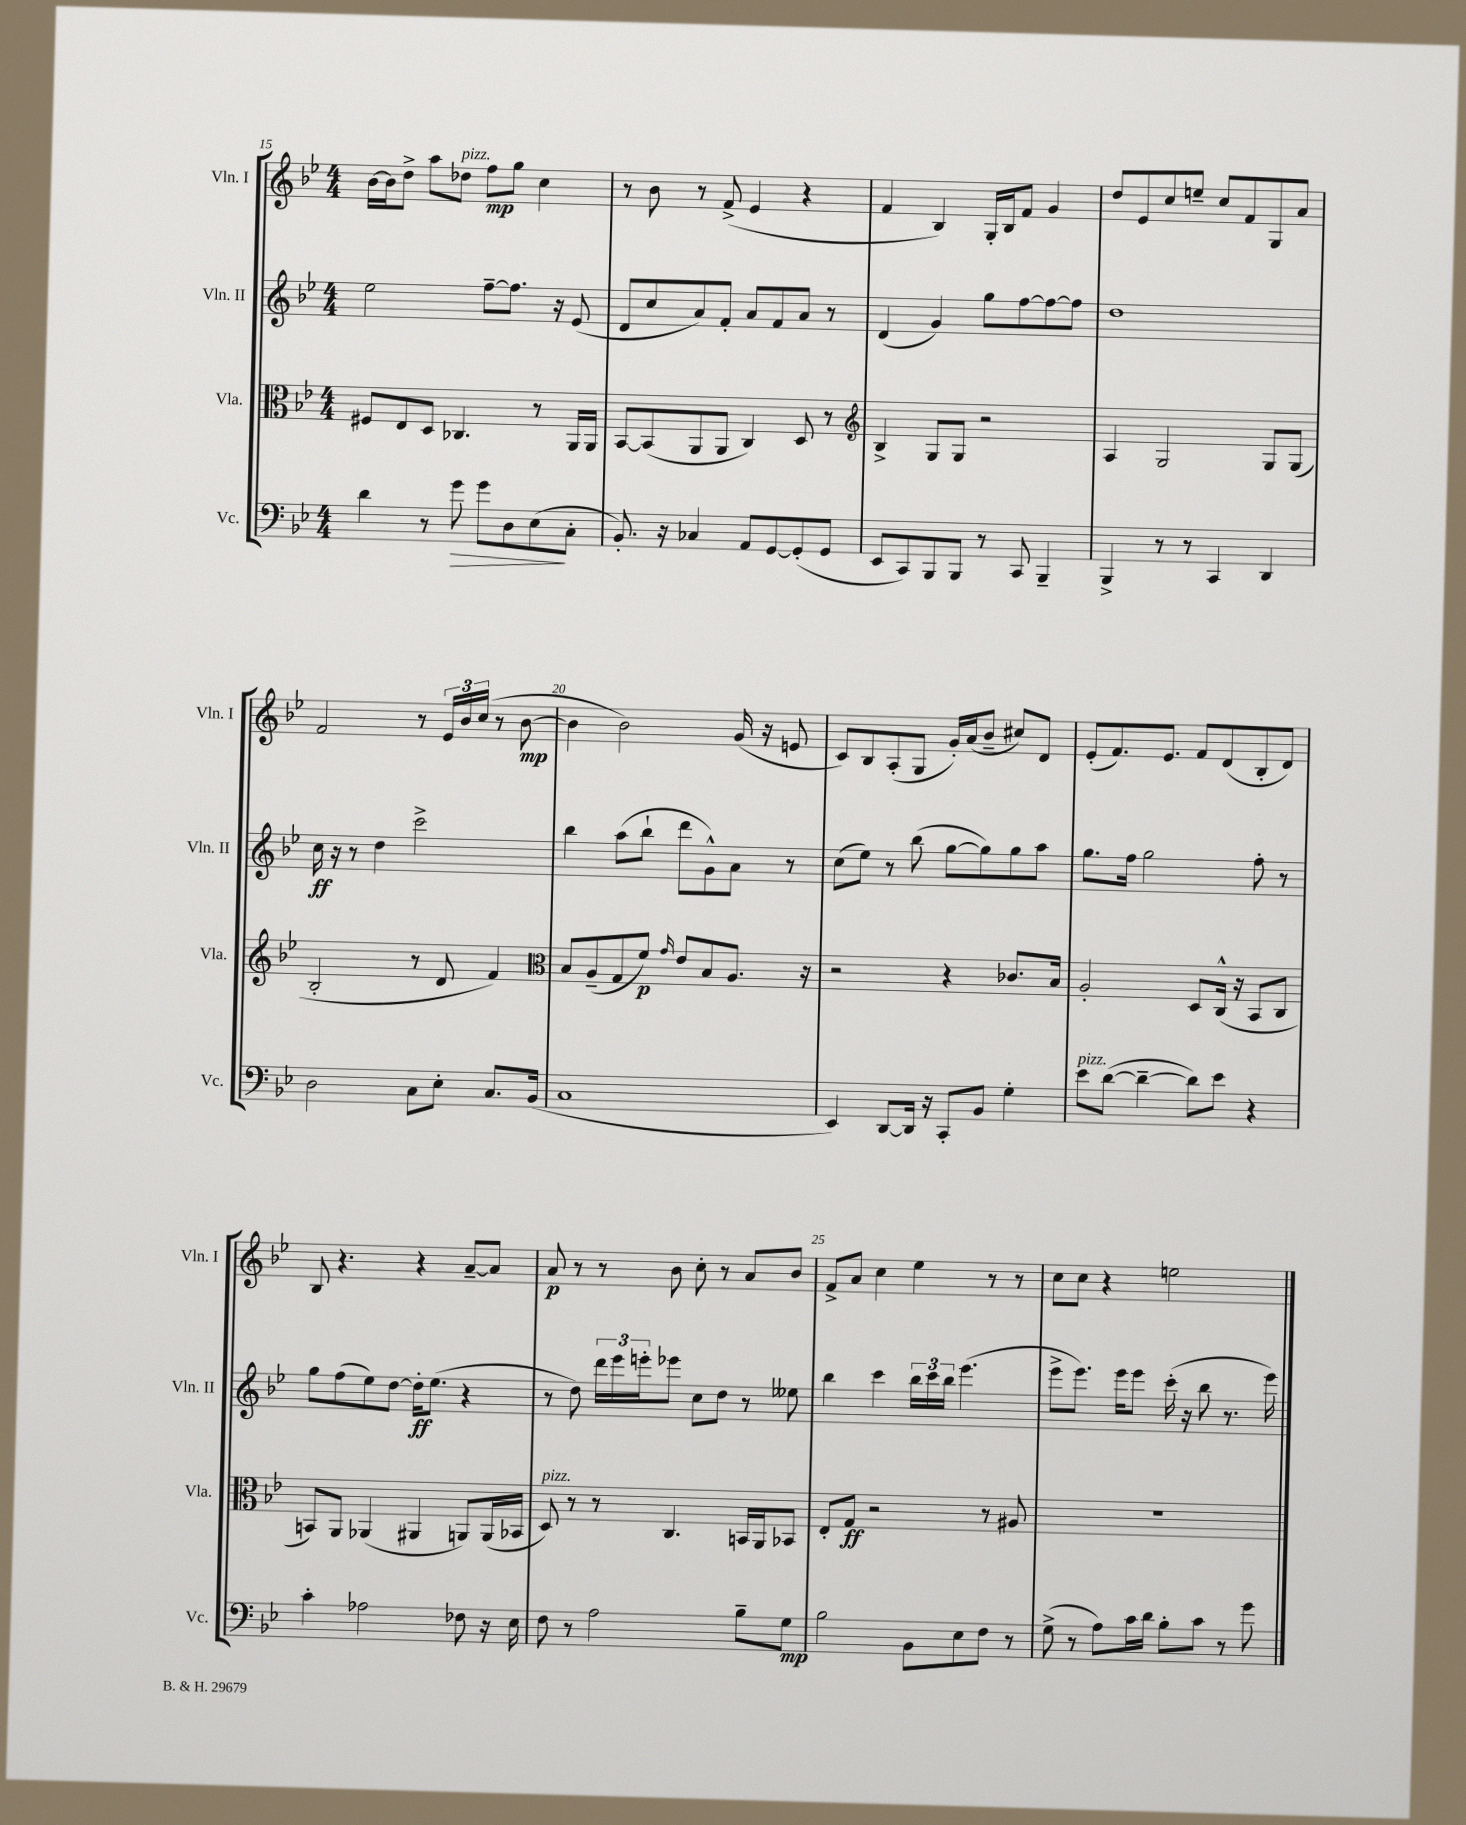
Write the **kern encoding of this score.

**kern	**kern	**kern	**kern
*staff4	*staff3	*staff2	*staff1
*clefF4	*clefC3	*clefG2	*clefG2
*k[b-e-]	*k[b-e-]	*k[b-e-]	*k[b-e-]
*M4/4	*M4/4	*M4/4	*M4/4
4d	8F#	2ee-	[16b-
.	.	.	16b-]
.	8E-	.	8dd^
8r	8D	.	8aa
8g	4.C-	.	8dd-
8g	.	[8ff~	8ff
8D	.	8.ff]	8gg
(8E-	8r	.	4cc
.	.	16r	.
8C'	16AA	(8e-	.
.	16AA	.	.
=	=	=	=
8.BB-')	[8BB-	8d	8r
.	(8BB-]	8cc	8b-
16r	.	.	.
4C-	8AA	8a)	8r
.	8AA	8f'	(8f^
8AA	4C)	8a	4e-
[8GG	.	8f	.
(8GG']	8D	8a	4r
8GG	8r	8r	.
=	=	=	=
*	*clefG2	*	*
8EE-	4B-^	(4d	4f
8CC)	.	.	.
8BBB-	8G	4g)	4B-)
8BBB-	8G	.	.
8r	2r	8gg	16G'
.	.	.	16B-
8CC	.	[8ff	8f
4BBB-~	.	8ff_	4g
.	.	8ff]	.
=	=	=	=
4BBB-^	4A	1dd	8dd
.	.	.	8e-
8r	2G	.	8cc
8r	.	.	8ee~
4CC	.	.	8cc
.	.	.	8f
4DD	8G	.	8G
.	(8G	.	8a
=	=	=	=
2D	2B-'	16cc	2f
.	.	16r	.
.	.	8r	.
.	.	4dd	.
8C	8r	2ccc^	8r
8E-'	8d	.	24e-
.	.	.	24b-
.	.	.	(24cc
8.C	4f)	.	8r
.	.	.	[8b-
(16BB-	.	.	.
=	=	=	=
*	*clefC3	*	*
1C	8B-	4bb-	4b-]
.	(8A~	.	.
.	8G	(8aa	2b-)
.	8f)	8bb-`	.
.	16qqg	.	.
.	8e-	8ddd	.
.	8B-	8g^^)	.
.	8.A	8a	(16g
.	.	.	16r
.	.	8r	8e
.	16r	.	.
=	=	=	=
4EE-)	2r	(8cc	8c)
.	.	8ee-)	8B-
[8DD	.	8r	(8A'
16DD]	.	(8bb-	8G
16r	.	.	.
8CC'	4r	[8gg	16g')
.	.	.	(16a
8BB-	.	8gg])	8b-~
4G'	8.c-	8gg	8cc#)
.	.	8aa	8d
.	16B-	.	.
=	=	=	=
8e-	2A'	8.gg	(8e-'
([8d	.	.	8.f)
.	.	16ff	.
4d~_	.	2gg	.
.	.	.	8.e-
8d])	8D	.	8f
8e-	(16C^^	.	(8d
.	16r	.	.
4r	8BB-	8ff'	8B-'
.	8C	8r	8d)
=	=	=	=
4c'	8BB)	8gg	8B-
.	8AA	(8ff	4.r
2A-	(4AA-	8ee-)	.
.	.	[8dd	.
.	4AA#	16dd']	4r
.	.	(8.ee-	.
8F-	8AA)	4r	[8a~
16r	(16AA	.	8a]
16E-	16BB-	.	.
=	=	=	=
8F	8D)	8r	8a
8r	8r	8dd)	8r
2A	8r	24ddd	8r
.	.	24eee-	.
.	.	24eee'	.
.	4.C	8eee-	8b-
.	.	8cc	8cc'
.	.	8dd	8r
8B-~	16BB	8r	8a
.	16AA	.	.
8G	8BB-	8ee--	8b-
=	=	=	=
2B-	8E-'	4bb-	8f^
.	8G	.	8a
.	2r	4ccc	4cc
8BB-	.	24bb-	4ee-
.	.	24ccc	.
.	.	24bb-	.
8E-	.	(4.eee-	.
8F	8r	.	8r
8r	8A#	.	8r
=	=	=	=
(8G^	1r	8eee-^	8cc
8r	.	8.eee-)	8cc
8A)	.	.	4r
.	.	16eee-	.
16c	.	8eee-	.
16d	.	.	.
8B-'	.	(16ccc'	2ee
.	.	16r	.
8c	.	8bb-	.
8r	.	8.r	.
8g	.	.	.
.	.	16eee-)	.
==	==	==	==
*-	*-	*-	*-
